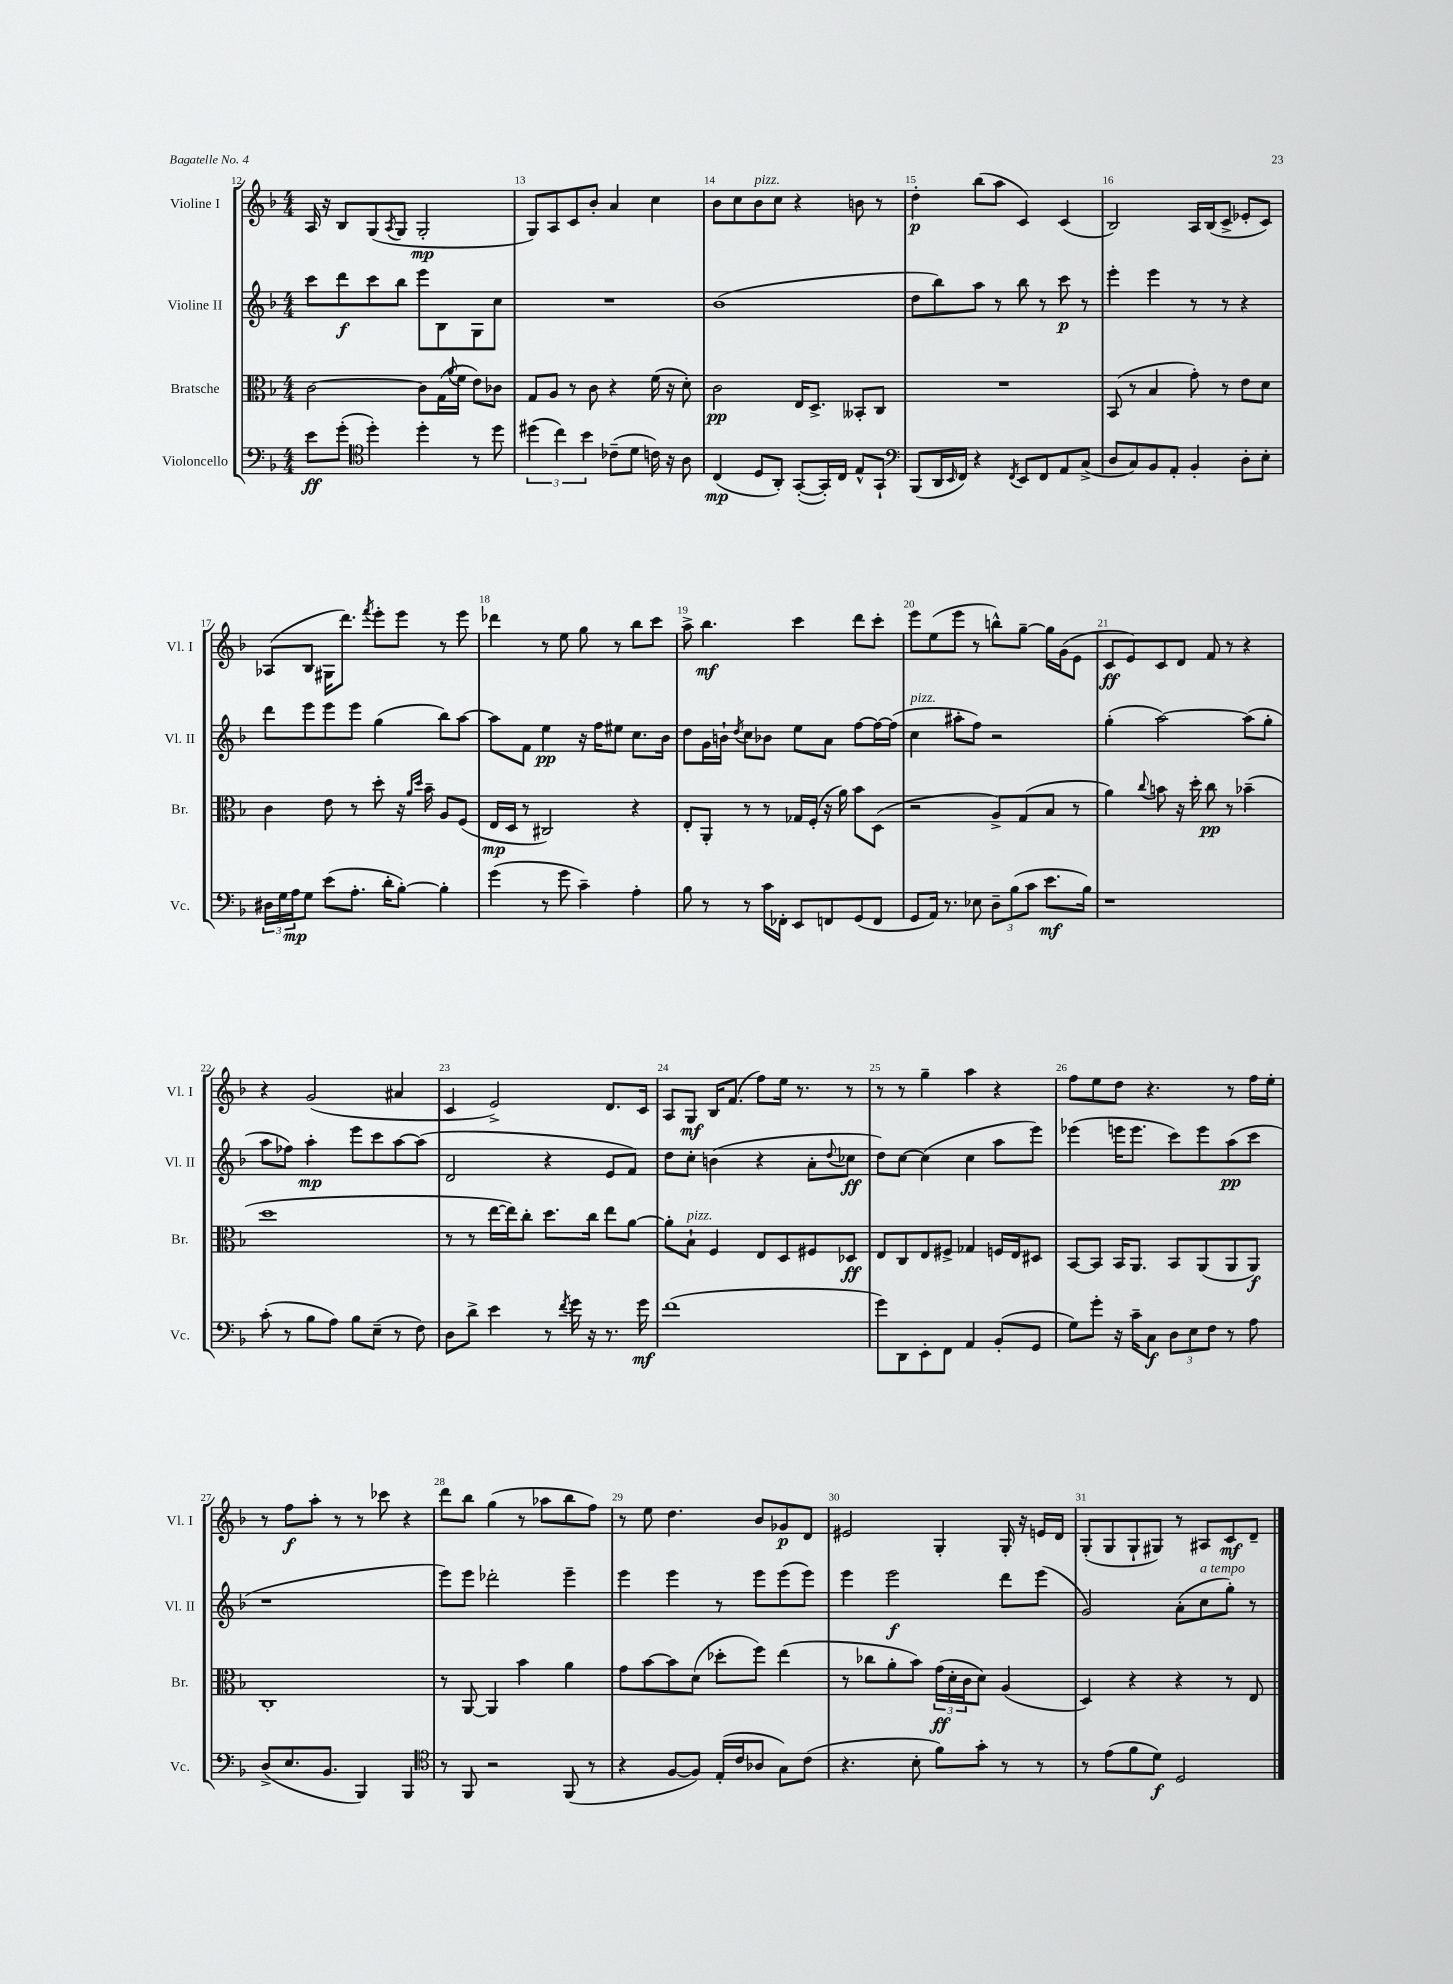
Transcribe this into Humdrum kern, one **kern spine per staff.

**kern	**kern	**kern	**kern
*staff4	*staff3	*staff2	*staff1
*clefF4	*clefC3	*clefG2	*clefG2
*k[b-]	*k[b-]	*k[b-]	*k[b-]
*M4/4	*M4/4	*M4/4	*M4/4
8e	[2c	8ccc	16A
.	.	.	16r
(8g'	.	8ddd	8B-
*clefC4	*	*	*
4dd')	.	8ccc	(8G
.	.	.	8qA
.	.	8bb-	8G
4dd'	8c]	8eee	2G'
.	(16G	8B-	.
.	8qqa	.	.
.	16f	.	.
8r	8e)	8G	.
8dd	8c-	8cc	.
=	=	=	=
(6dd#	8G	1r	8G)
.	8A	.	8A
6cc)	.	.	.
.	8r	.	8c
6b-	.	.	.
.	8c	.	8b-'
(8c-~	4r	.	4a
8d	.	.	.
16c)	(16f	.	4cc
16r	16r	.	.
8A	8d')	.	.
=	=	=	=
(4C	2c	(1b-	8b-
.	.	.	8cc
8D	.	.	8b-
8AA')	.	.	8cc
([8GG'	16E	.	4r
.	8.D^	.	.
16GG'])	.	.	.
16C	.	.	.
8E^^	8BB--'	.	8b
8GG`	8C	.	8r
=	=	=	=
*clefF4	*	*	*
(8BBB-	1r	8dd	4dd'
16DD	.	8bb-)	.
16qqEE	.	.	.
16FF)	.	.	.
4r	.	8aa	(8bb-
.	.	8r	8aa
8qFF	.	.	.
8EE	.	8bb-	4c)
8FF	.	8r	.
8AA	.	8ccc	(4c
(8C^	.	8r	.
=	=	=	=
8D	(8BB-	4eee'	2B-)
8C)	8r	.	.
8BB-	4B-	4eee	.
8AA'	.	.	.
4BB-'	8g')	8r	16A
.	.	.	(16B-
.	8r	8r	8c^
8D'	8e	4r	8e-'
8E'	8d	.	8c)
=	=	=	=
24D#	4c	8ddd	(8A-
24G	.	.	.
24A	.	.	.
8G	.	8eee	8B-
(8e	8e	8eee	16G#
.	.	.	8.ddd)
8.A'	8r	8eee	.
.	.	.	8qfff
.	8dd'	(4gg	8eee'
16d'	.	.	.
[8B-')	16r	.	8eee
.	16qqa	.	.
.	16qqdd	.	.
.	16b-~	.	.
4B-']	8A	8bb-)	8r
.	(8F	[8aa	8eee
=	=	=	=
(4g	16E	8aa]	4ddd-
.	16D	.	.
.	8r	8f	.
8r	2C#)	4ee	8r
8g	.	.	8ee
4c~)	.	16r	8gg
.	.	16ff	.
.	.	8ee#	8r
4A'	4r	8.cc	8bb-
.	.	.	8ccc
.	.	16b-	.
=	=	=	=
8B-	8E'	8dd	8aa^
8r	8AA'	16g	4.bb-
.	.	16b`	.
.	.	8qdd	.
8r	8r	8cc	.
16c	8r	8b-	.
16FF-'	.	.	.
8EE	16G-	8ee	4ccc
.	(16F'	.	.
8FF	16r	8a	.
.	16a)	.	.
(8GG	8b-	[8ff	8ddd
8FF	(8D	16ff_	8ccc'
.	.	(16ff]	.
=	=	=	=
8GG	2r	4cc	8eee
16AA)	.	.	(8ee
8.r	.	.	.
.	.	8aa#'	8eee
8E-	.	8ff)	8r
12D~	8A^)	2r	8bb^^)
(12B-	.	.	.
.	(8G	.	[8gg~
12c	.	.	.
8.e	8B-	.	16gg]
.	.	.	(16g
.	8r	.	8e
16B-)	.	.	.
=	=	=	=
1r	4a)	(4gg'	8c
.	.	.	8e)
.	8qqcc	.	.
.	8b	[2aa)	8c
.	16r	.	8d
.	16dd'	.	.
.	8cc	.	8f
.	8r	.	8r
.	(4b-~	(8aa]	4r
.	.	8gg'	.
=	=	=	=
(8c'	1dd	8aa	4r
8r	.	8ff-)	.
8B-	.	4aa'	(2g
8A)	.	.	.
8B-	.	8eee	.
(8E~	.	8ccc	.
8r	.	[8aa	4a#
8F)	.	(8aa]	.
=	=	=	=
8D	8r	2d	4c
8d^	8r	.	.
4e	[16ee	.	2e^)
.	16ee])	.	.
.	8cc'	.	.
8r	8.dd	4r	.
8qf	.	.	.
16g	.	.	.
16r	16cc	.	.
8.r	8ee	8e	8.d
.	[8a	8f)	.
16g	.	.	16c
=	=	=	=
(1f	8a']	8dd	8A
.	8B-`	8cc'	8G
.	4F	(4b	16B-
.	.	.	(8.f
.	8E	4r	8ff)
.	8D	.	16ee
.	.	.	8.r
.	8F#	8a'	.
.	.	8qqdd	.
.	8D-	8cc-	8r
=	=	=	=
8g)	8E	8dd)	8r
8DD	8C	[8cc	8r
8EE'	8E	(4cc]	4gg~
8FF	8F#^	.	.
4AA	4G-	4cc	4aa
(8BB-'	16F	8aa	4r
.	16E	.	.
8GG	8D#	8eee)	.
=	=	=	=
8G)	[8BB-	(4eee-	8ff
8g'	8BB-]	.	8ee
16r	16BB-	16eee	8dd
16c~	8.AA	8.eee	.
8C	.	.	4.r
12D	8BB-	8ccc)	.
12E	.	.	.
.	(8AA	8eee	.
12F	.	.	.
8r	8AA	(8aa	8r
8A	8AA)	8ccc	16ff
.	.	.	16ee'
=	=	=	=
(8D^	1C'	1r	8r
8.E	.	.	8ff
.	.	.	8aa'
8.BB-	.	.	.
.	.	.	8r
4BBB-)	.	.	8r
.	.	.	8ccc-
4BBB-	.	.	4r
=	=	=	=
*clefC4	*	*	*
8r	8r	8eee)	8ddd
8FF	[8AA	8eee	8bb-
2r	4AA]	2ddd-'	(4gg
.	4b-	.	8r
.	.	.	8aa-
(8FF	4a	4eee~	8bb-
8r	.	.	8ff)
=	=	=	=
4r	8g	4eee	8r
.	[8b-	.	8ee
[8F	8b-]	4eee	4.dd
8F])	(8d	.	.
(16E'	8dd-'	8r	.
16c	.	.	.
8A-	8ff)	8eee	8b-
8G)	(4ee	(8eee	8g-
(8c	.	8eee)	8d
=	=	=	=
4.r	8r	4eee	2e#
.	8cc-	.	.
.	8a'	2eee	.
8B-'	8b-)	.	.
8f)	(24g	.	4G'
.	24d'	.	.
.	24c	.	.
8g'	8d)	.	.
8r	(4A	8ddd	16G'
.	.	.	16r
8r	.	(8eee	16e
.	.	.	16d
=	=	=	=
8r	4D)	2g)	(8G'
(8e	.	.	8G
8f	4r	.	8G`
8d)	.	.	8G#)
2D	4r	(8a'	8r
.	.	8cc	8A#
.	8r	8gg')	8c
.	8E	8r	8d~
==	==	==	==
*-	*-	*-	*-
